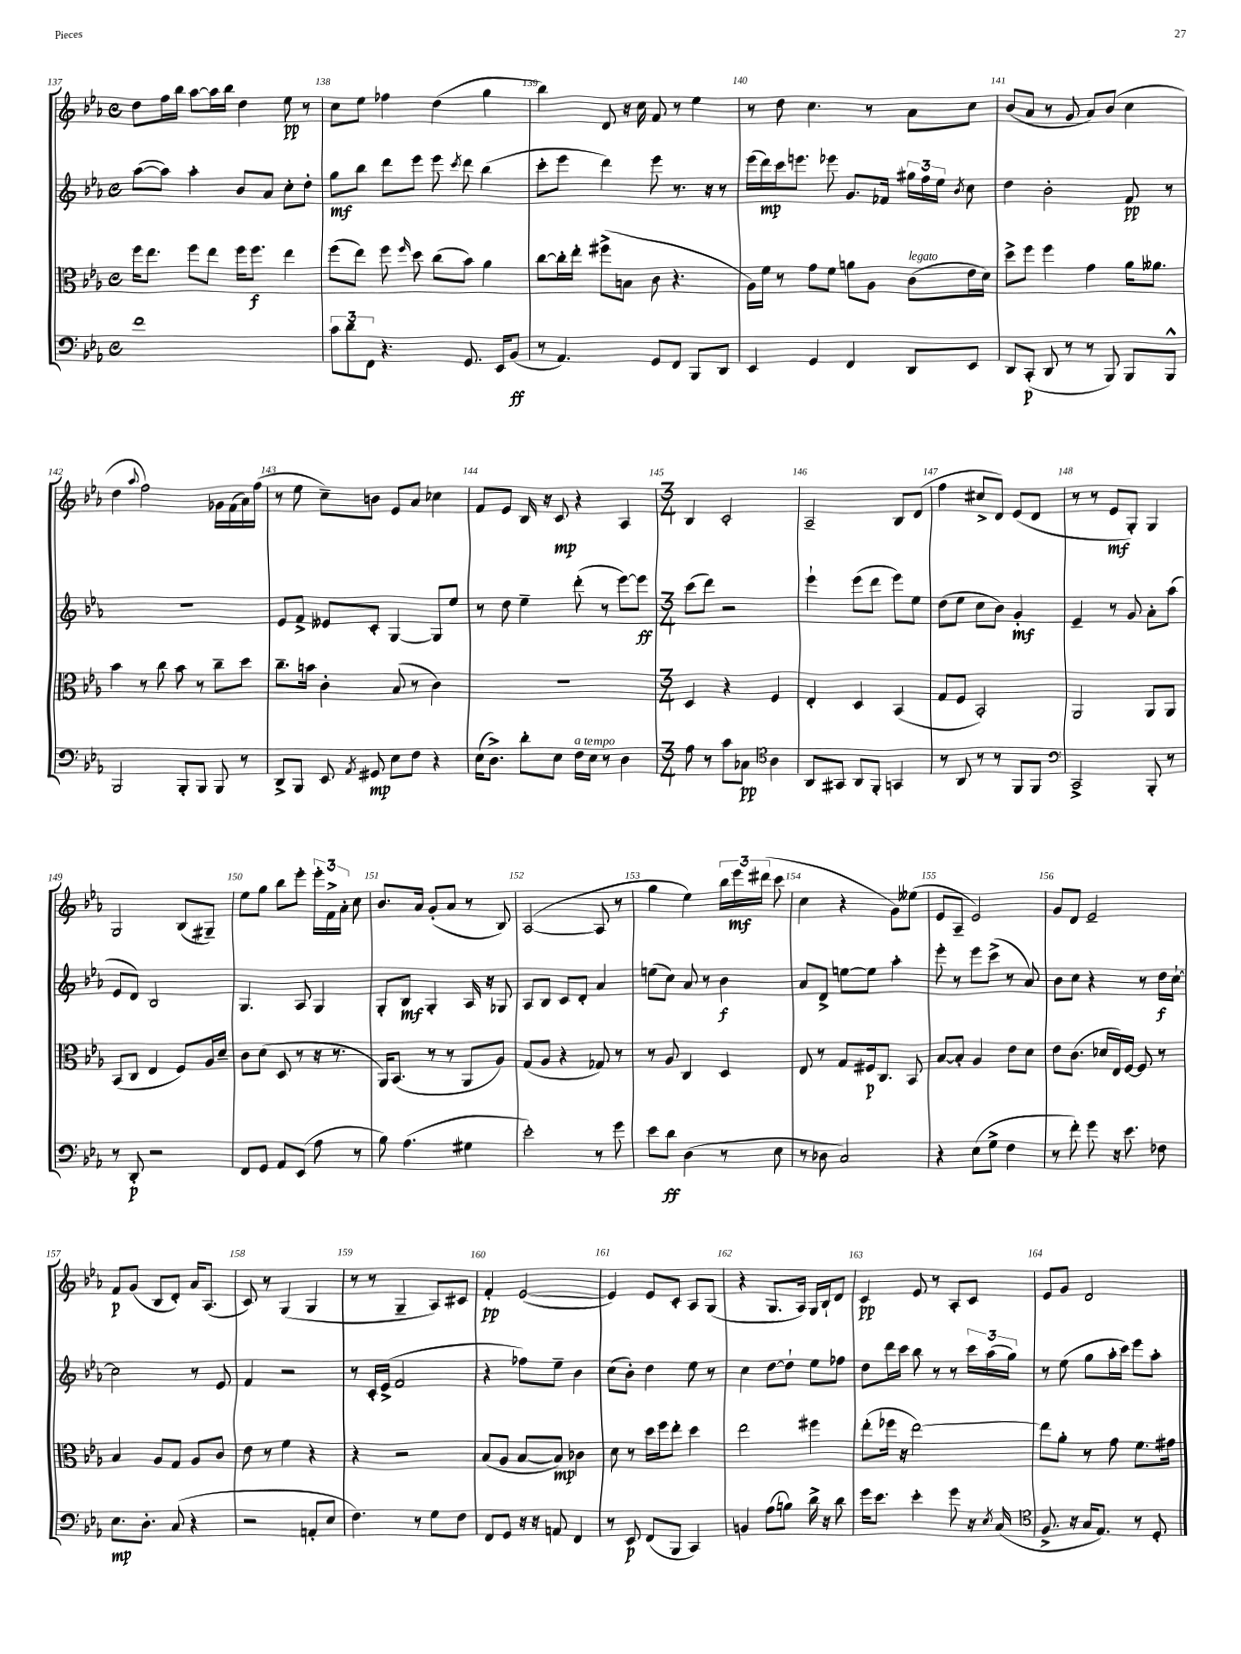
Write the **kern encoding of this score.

**kern	**dynam	**kern	**dynam	**kern	**dynam	**kern	**dynam
*part4	*part4	*part3	*part3	*part2	*part2	*part1	*part1
*staff4	*staff4	*staff3	*staff3	*staff2	*staff2	*staff1	*staff1
*clefF4	*	*clefC3	*	*clefG2	*	*clefG2	*
*k[b-e-a-]	*	*k[b-e-a-]	*	*k[b-e-a-]	*	*k[b-e-a-]	*
*M4/4	*	*M4/4	*	*M4/4	*	*M4/4	*
*met(c)	*	*met(c)	*	*met(c)	*	*met(c)	*
=137	=137	=137	=137	=137	=137	=137	=137
1f	.	16ff\KL	.	([8aa-\L	.	8dd\L	.
.	.	8.ee-\J	.	.	.	.	.
.	.	.	.	8aa-\J])	.	16ff\L	.
.	.	.	.	.	.	16bb-\JJ	.
.	.	8ff\L	.	4aa-'\	.	[8aa-\L	.
.	.	8ee-\J	.	.	.	16aa-\L]	.
.	.	.	.	.	.	16bb-\JJ	.
.	.	16ff\KL	.	8b-/L	.	4dd\	.
.	.	8.ff\J	f	.	.	.	.
.	.	.	.	8a-/J	.	.	.
.	.	4ee-\	.	8cc'\L	.	8ee-\	pp
.	.	.	.	8dd'\J	.	8r	.
=138	=138	=138	=138	=138	=138	=138	=138
12c\L	.	(8ff\L	.	8gg\L	mf	8cc\L	.
12d\	.	.	.	.	.	.	.
.	.	8ee-\J)	.	8bb-\J	.	8ee-\J	.
12FF\J	.	.	.	.	.	.	.
4.r	.	8ff\	.	8ddd\L	.	4ff-X\	.
.	.	16qqff/	.	.	.	.	.
.	.	8dd\	.	8eee-\J	.	.	.
.	.	(8cc\L	.	8eee-\	.	(4dd\	.
.	.	.	.	8qccc/	.	.	.
8.GG/	.	8b-\J)	.	8ddd\	.	.	.
.	.	4a-\	.	(4bb-\	.	4gg\	.
16EE-/KL	.	.	.	.	.	.	.
(8BB-/J	ff	.	.	.	.	.	.
=139	=139	=139	=139	=139	=139	=139	=139
8r	.	[8cc\L	.	8ccc'\L	.	4bb-\)	.
4.AA-/)	.	16cc'\L]	.	8eee-\J	.	.	.
.	.	16ee-'\JJ	.	.	.	.	.
.	.	(8ff#X^\L	.	4ddd\)	.	8d/	.
.	.	8Bn\J	.	.	.	16r	.
.	.	.	.	.	.	16cc\	.
8GG/L	.	8c\	.	8eee-\	.	8f/	.
8FF/J	.	4.r	.	8.r	.	8r	.
8BBB-/L	.	.	.	.	.	4ee-\	.
.	.	.	.	16r	.	.	.
8DD/J	.	.	.	8r	.	.	.
=140	=140	=140	=140	=140	=140	=140	=140
4EE-/	.	16A-\LL)	.	(16eee-\LL	.	8r	.
.	.	16f\JJ	.	16ddd\)	mp	.	.
.	.	8r	.	16ccc\J	.	8dd\	.
.	.	.	.	8.eeen\J	.	.	.
4GG/	.	8g\L	.	.	.	4.cc\	.
.	.	8f\J	.	8eee-X\	.	.	.
4FF/	.	8an\L	.	8.g/L	.	.	.
.	.	8A-\J	.	.	.	8r	.
.	.	.	.	16f-X/Jk	.	.	.
!	!	!LO:TX:a:i:t=legato	!	!	!	!	!
8DD/L	.	(8c\L	.	24gg#X\LL	.	8a-\L	.
.	.	.	.	24ff\	.	.	.
.	.	.	.	24ee-\JJ	.	.	.
.	.	.	.	8qb-/	.	.	.
8EE-/J	.	16e-\L	.	8cc\	.	8cc\J	.
.	.	16d\JJ)	.	.	.	.	.
=141	=141	=141	=141	=141	=141	=141	=141
8DD/L	.	8dd^\L	.	4dd\	.	(8b-/L	.
(8CC'/J	p	8ff\J	.	.	.	8a-/J	.
8DD/	.	4ff\	.	2b-'\	.	8r	.
8r	.	.	.	.	.	8g/	.
8r	.	4g\	.	.	.	8a-/L)	.
8BBB-/)	.	.	.	.	.	(8b-/J	.
8BBB-/L	.	16a-\KL	.	8f/	pp	4cc\	.
.	.	8.a--X\J	.	.	.	.	.
8BBB-^^/J	.	.	.	8r	.	.	.
!!LO:LB:g=z
=142	=142	=142	=142	=142	=142	=142	=142
2BBB-/	.	4b-\	.	1r	.	4dd\	.
.	.	.	.	.	.	8qqaa-/	.
.	.	8r	.	.	.	2ff\)	.
.	.	8cc\	.	.	.	.	.
8BBB-'/L	.	8b-\	.	.	.	.	.
8BBB-/J	.	8r	.	.	.	.	.
8BBB-/	.	8cc~\L	.	.	.	16g-X\LL	.
.	.	.	.	.	.	(16f\	.
8r	.	8dd\J	.	.	.	16a-\)	.
.	.	.	.	.	.	(16ff\JJ	.
=143	=143	=143	=143	=143	=143	=143	=143
8DD^/L	.	8.cc~\L	.	8e-/L	.	8r	.
8BBB-/J	.	.	.	8f^/J	.	8ee-\	.
.	.	16bn\Jk	.	.	.	.	.
8EE-/	.	4c'\	.	8e--X/L	.	8cc~\L)	.
8qAA-/	.	.	.	.	.	.	.
8GG#X/	mp	.	.	8c'/J	.	8bn\J	.
8E-\L	.	(8B-/	.	[4G/	.	8e-/L	.
8F\J	.	8r	.	.	.	8a-/J	.
4r	.	4c\)	.	8G/L]	.	4cc-X\	.
.	.	.	.	8ee-/J	.	.	.
=144	=144	=144	=144	=144	=144	=144	=144
(16E-\KL	.	1r	.	8r	.	8f/L	.
8.D^\J)	.	.	.	.	.	.	.
.	.	.	.	8dd\	.	8e-/J	.
8d'\L	.	.	.	4ee-~\	.	16B-/	.
.	.	.	.	.	.	16r	.
8E-\J	.	.	.	.	.	8c/	mp
!LO:TX:a:i:t=a tempo	!	!	!	!	!	!	!
16F\LL	.	.	.	(8ddd'\	.	4r	.
16E-\JJ	.	.	.	.	.	.	.
8r	.	.	.	8r	.	.	.
4D\	.	.	.	[8eee-\L)	.	4A-/	.
.	.	.	.	8eee-\J]	ff	.	.
=145	=145	=145	=145	=145	=145	=145	=145
*M3/4	*	*M3/4	*	*M3/4	*	*M3/4	*
8A-\	.	4D/	.	(8ccc\L	.	4B-/	.
8r	.	.	.	8ddd\J)	.	.	.
8c\L	.	4r	.	2r	.	2c'/	.
8C-X\J	pp	.	.	.	.	.	.
*clefC4	*	*	*	*	*	*	*
4A-\	.	4F/	.	.	.	.	.
=146	=146	=146	=146	=146	=146	=146	=146
8AA-/L	.	4E-'/	.	4eee-`\	.	2A-~/	.
8GG#X/J	.	.	.	.	.	.	.
8AA-/L	.	4D/	.	(8eee-\L	.	.	.
8FF'/J	.	.	.	8ddd\J	.	.	.
4GGn/	.	(4BB-/	.	8eee-\L)	.	8B-/L	.
.	.	.	.	8ee-\J	.	(8d/J	.
=147	=147	=147	=147	=147	=147	=147	=147
8r	.	8G/L	.	(8dd\L	.	4ff\	.
8AA-/	.	8F/J	.	8ee-\J	.	.	.
8r	.	2BB-'/)	.	8cc\L	.	8cc#X^/L	.
8r	.	.	.	8b-\J)	.	8d/J)	.
8FF/L	.	.	.	4g'/	mf	(8e-/L	.
8FF/J	.	.	.	.	.	8d/J	.
=148	=148	=148	=148	=148	=148	=148	=148
*clefF4	*	*	*	*	*	*	*
2CC^/	.	2AA-/	.	4e-~/	.	8r	.
.	.	.	.	.	.	8r	.
.	.	.	.	8r	.	8e-/L	mf
.	.	.	.	8g/	.	8G'/J)	.
8BBB-'/	.	8AA-/L	.	8a-'\L	.	4G/	.
8r	.	8AA-/J	.	(8aa-\J	.	.	.
!!LO:LB:g=z
=149	=149	=149	=149	=149	=149	=149	=149
8r	.	(8BB-/L	.	8e-/L	.	2G/	.
8DD'/	p	8C/J	.	8d/J)	.	.	.
2r	.	4E-/	.	2B-/	.	.	.
.	.	8F/L)	.	.	.	(8B-/L	.
.	.	16A-/L	.	.	.	8G#X~/J)	.
.	.	16d~/JJ	.	.	.	.	.
=150	=150	=150	=150	=150	=150	=150	=150
8FF/L	.	8c\L	.	4.G/	.	8ee-\L	.
8GG/J	.	(8d\J	.	.	.	8gg\J	.
8AA-/L	.	8D/	.	.	.	8bb-\L	.
(8EE-/J	.	8r	.	8A-/	.	8eee-'\J	.
8A-\	.	16r	.	4G/	.	24eee-'\LL	.
.	.	.	.	.	.	24f^\	.
.	.	8.r	.	.	.	.	.
.	.	.	.	.	.	24a-'\JJ	.
8r	.	.	.	.	.	8cc\	.
=151	=151	=151	=151	=151	=151	=151	=151
8B-\)	.	16AA-/KL)	.	8G'/L	.	8.b-/L	.
.	.	(8.BB-/J	.	.	.	.	.
(4.A-\	.	.	.	8B-/J	mf	.	.
.	.	.	.	.	.	16a-/Jk	.
.	.	8r	.	4G'/	.	(8g'/L	.
.	.	8r	.	.	.	8a-/J	.
4G#X\	.	8AA-/L	.	16A-/	.	8r	.
.	.	.	.	16r	.	.	.
.	.	8A-/J)	.	8G-X/	.	8B-/)	.
=152	=152	=152	=152	=152	=152	=152	=152
2e-'\)	.	(8G/L	.	8A-/L	.	([2A-/	.
.	.	8A-/J	.	8B-/J	.	.	.
.	.	4r	.	8c/L	.	.	.
.	.	.	.	8d'/J	.	.	.
8r	.	8G-X/)	.	4a-/	.	8A-/]	.
8g\	.	8r	.	.	.	8r	.
=153	=153	=153	=153	=153	=153	=153	=153
8e-\L	.	8r	.	(8een\L	.	4gg\	.
8d\J	ff	8A-/	.	8cc\J)	.	.	.
(4D\	.	4C/	.	8a-/	.	4ee-\)	.
.	.	.	.	8r	.	.	.
8r	.	4D/	.	4b-\	f	24bb-\LL	.
.	.	.	.	.	.	24eee-\	mf
.	.	.	.	.	.	(24ddd#X\JJ	.
8E-\	.	.	.	.	.	8ccc\	.
=154	=154	=154	=154	=154	=154	=154	=154
8r	.	8E-/	.	8a-/L	.	4cc\	.
8D-X\	.	8r	.	8d^/J	.	.	.
2C/)	.	8G/L	.	[8een\L	.	4r	.
.	.	16F#X/k	p	8ee\J]	.	.	.
.	.	8.C/J	.	.	.	.	.
.	.	.	.	4aa-'\	.	8g\L)	.
.	.	8BB-/	.	.	.	(8ee--X\J	.
=155	=155	=155	=155	=155	=155	=155	=155
4r	.	[8B-/L	.	8eee-'\	.	8e-/L	.
.	.	8B-'/J]	.	8r	.	8A-~/J	.
(8E-\L	.	4A-/	.	8eee-\L	.	2e-/)	.
8G^\J	.	.	.	(8ccc^\J	.	.	.
4F\	.	8e-\L	.	8r	.	.	.
.	.	8d\J	.	8a-/)	.	.	.
=156	=156	=156	=156	=156	=156	=156	=156
8r	.	8e-\L	.	8b-\L	.	8g/L	.
8f'\)	.	(8.c\J	.	8cc\J	.	8d/J	.
8g\	.	.	.	4r	.	2e-~/	.
.	.	16d-X/LL	.	.	.	.	.
16r	.	16E-/)	.	.	.	.	.
8.e-\	.	[16F/JJ	.	.	.	.	.
.	.	8F/]	.	8r	.	.	.
8F-X\	.	8r	.	16dd\LL	f	.	.
.	.	.	.	[16cc`\JJ	.	.	.
!!LO:LB:g=z
=157	=157	=157	=157	=157	=157	=157	=157
8.E-\L	mp	4B-/	.	2cc\]	.	8f/L	p
.	.	.	.	.	.	(8g/J	.
8.D'\J	.	.	.	.	.	.	.
.	.	8A-/L	.	.	.	8B-/L	.
(8C/	.	8G/J	.	.	.	8d'/J)	.
4r	.	8A-/L	.	8r	.	16a-/KL	.
.	.	.	.	.	.	(8.A-/J	.
.	.	8c/J	.	8e-/	.	.	.
=158	=158	=158	=158	=158	=158	=158	=158
2r	.	8e-\	.	4f/	.	8c/)	.
.	.	8r	.	.	.	8r	.
.	.	4f\	.	2r	.	(4G/	.
8AAn'/L	.	4r	.	.	.	4G/	.
8E-/J	.	.	.	.	.	.	.
=159	=159	=159	=159	=159	=159	=159	=159
4.F\)	.	4r	.	8r	.	8r	.
.	.	.	.	16c'/LL	.	8r	.
.	.	.	.	(16e-^/JJ	.	.	.
.	.	2r	.	2f/	.	4G~/	.
8r	.	.	.	.	.	.	.
8G\L	.	.	.	.	.	8A-/L)	.
8F\J	.	.	.	.	.	8c#X/J	.
=160	=160	=160	=160	=160	=160	=160	=160
8FF/L	.	(8B-/L	.	4r	.	4f'/	pp
8GG/J	.	8A-/J	.	.	.	.	.
16r	.	[8B-/L	.	8ff-X\L)	.	([2e-/	.
16r	.	.	.	.	.	.	.
8AAn/	.	8B-/J])	mp	8ee-~\J	.	.	.
4FF/	.	4c-X\	.	4b-\	.	.	.
=161	=161	=161	=161	=161	=161	=161	=161
8r	.	8d\	.	(8cc\L	.	4e-/])	.
8EE-/	p	8r	.	8b-'\J)	.	.	.
(8FF/L	.	16dd\LL	.	4dd\	.	8e-/L	.
.	.	16ff\J	.	.	.	.	.
8BBB-/J	.	8ee-'\J	.	.	.	8c'/J	.
4CC/)	.	4dd\	.	8ee-\	.	8A-/L	.
.	.	.	.	8r	.	(8G/J	.
=162	=162	=162	=162	=162	=162	=162	=162
4BBn/	.	2ee-\	.	4cc\	.	4r	.
(8A-\L	.	.	.	[8dd\L	.	8.G/L	.
8Bn\J)	.	.	.	8dd`\J]	.	.	.
.	.	.	.	.	.	16A-/Jk)	.
16d^\	.	4ff#X\	.	8ee-\L	.	16G/LL	.
16r	.	.	.	.	.	16B-`/J	.
8d\	.	.	.	8ff-X\J	.	8d/J	.
=163	=163	=163	=163	=163	=163	=163	=163
16g\KL	.	(8ee-'\L	.	8dd\L	.	4c/	pp
8.e-\J	.	.	.	.	.	.	.
.	.	16ff-X\Jk	.	16ddd\L	.	.	.
.	.	16r	.	16ccc\JJ	.	.	.
4e-'\	.	[2ee-\)	.	8bb-\	.	8e-/	.
.	.	.	.	8r	.	8r	.
8g\	.	.	.	8r	.	8A-'/L	.
16r	.	.	.	24ccc\LL	.	8c/J	.
.	.	.	.	(24aa-\	.	.	.
8qE-/	.	.	.	.	.	.	.
(16C/	.	.	.	.	.	.	.
.	.	.	.	24gg\JJ)	.	.	.
=164	=164	=164	=164	=164	=164	=164	=164
*clefC4	*	*	*	*	*	*	*
8.F^/	.	8ee-\L]	.	8r	.	8e-/L	.
.	.	8a-'\J	.	(8ee-\	.	8g/J	.
16r	.	.	.	.	.	.	.
16G/KL	.	8r	.	8gg\L	.	2d/	.
8.E-/J)	.	.	.	.	.	.	.
.	.	8g\	.	16aa-'\L	.	.	.
.	.	.	.	16ccc\JJ)	.	.	.
8r	.	8.f\L	.	8eee-\L	.	.	.
8D'/	.	.	.	8aa-'\J	.	.	.
.	.	16g#X\Jk	.	.	.	.	.
==	==	==	==	==	==	==	==
*-	*-	*-	*-	*-	*-	*-	*-
